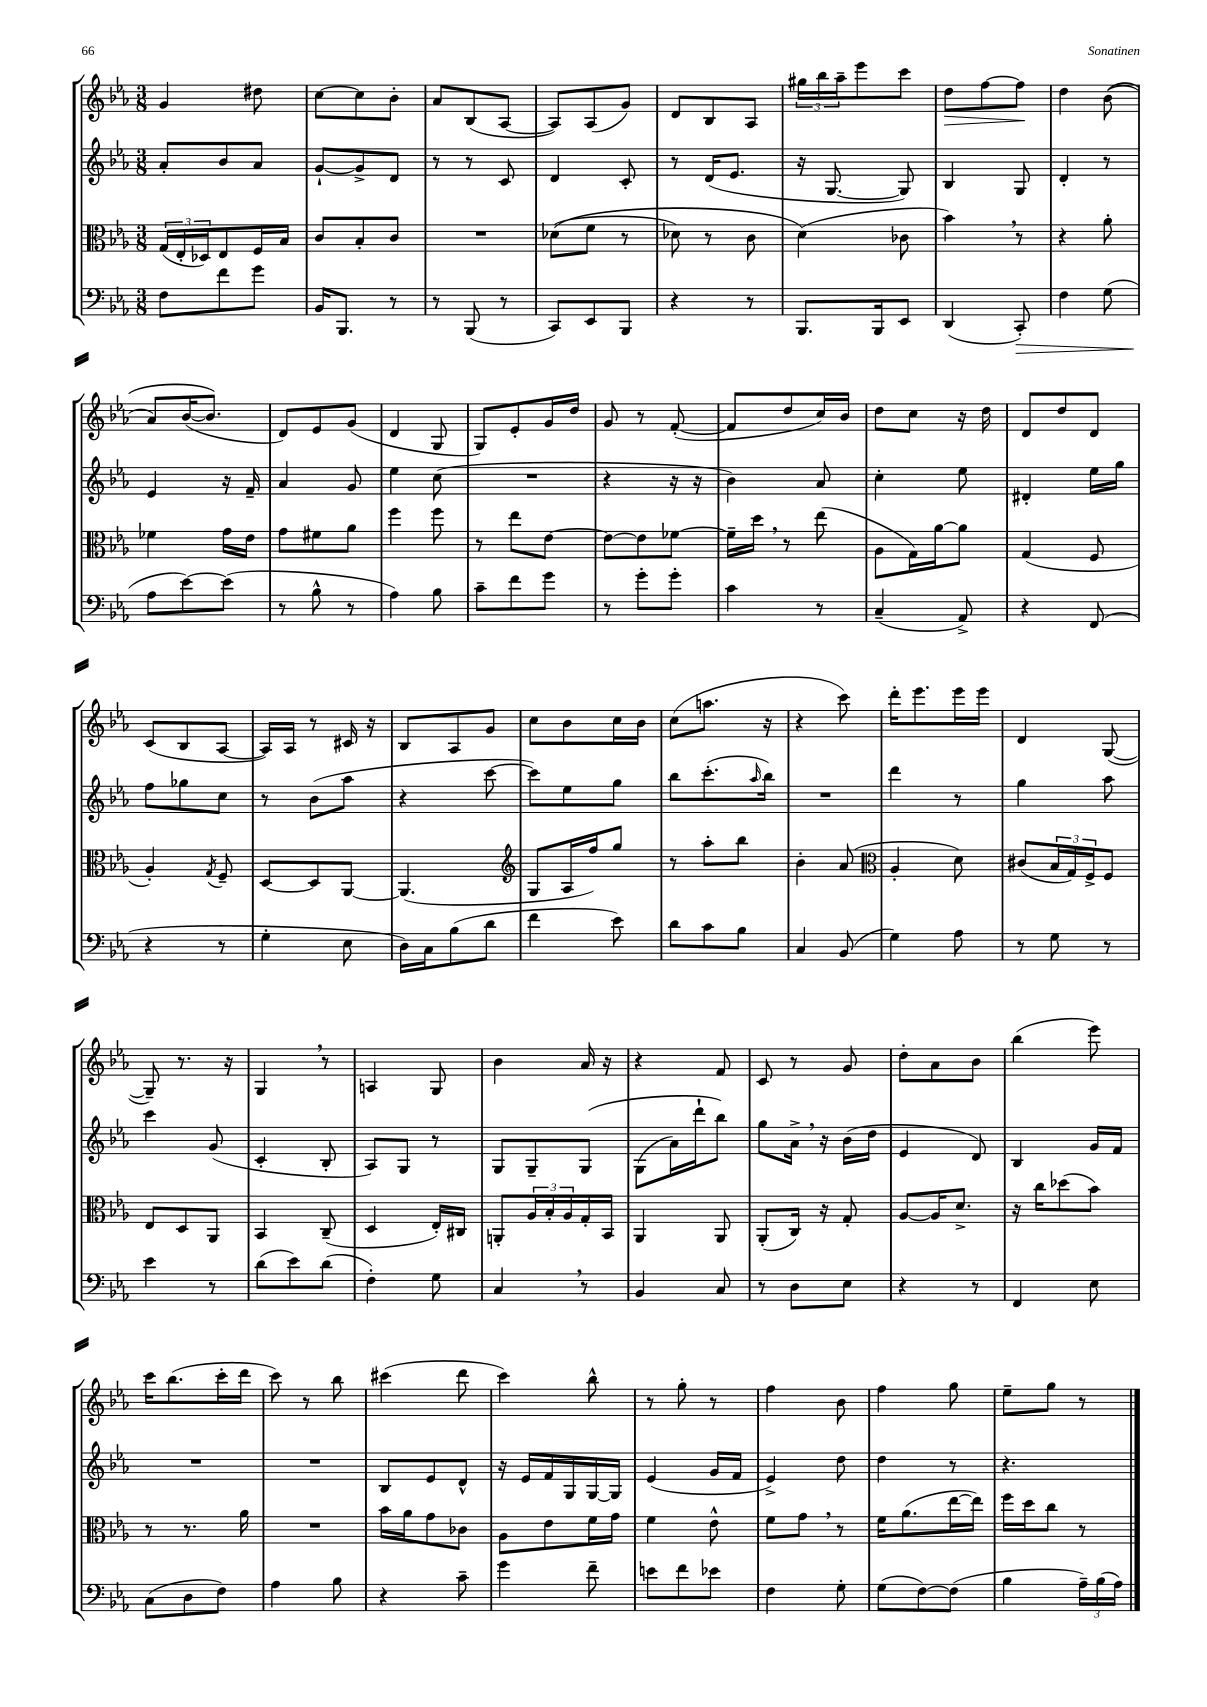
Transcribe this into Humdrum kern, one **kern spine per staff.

**kern	**kern	**kern	**kern
*staff4	*staff3	*staff2	*staff1
*clefF4	*clefC3	*clefG2	*clefG2
*k[b-e-a-]	*k[b-e-a-]	*k[b-e-a-]	*k[b-e-a-]
*M3/8	*M3/8	*M3/8	*M3/8
8F	(24G	8a-'	4g
.	24E-'	.	.
.	24D-)	.	.
8f	8E-	8b-	.
8g	16F	8a-	8dd#
.	16B-	.	.
=	=	=	=
16BB-	8c	[8g`	[8cc
8.BBB-	.	.	.
.	8B-'	8g^]	8cc]
8r	8c	8d	8b-'
=	=	=	=
8r	4.r	8r	8a-
(8BBB-	.	8r	(8B-
8r	.	8c	[8A-
=	=	=	=
8CC)	&((8d-	4d	8A-])
8EE-	8f	.	(8A-
8BBB-	8r	8c'	8g)
=	=	=	=
4r	8d-)	8r	8d
.	8r	(16d	8B-
.	.	8.e-	.
8r	8c	.	8A-
=	=	=	=
8.BBB-	(4d&)	16r	24gg#
.	.	.	24bb-
.	.	[8.G	.
.	.	.	24aa-~
.	.	.	8eee-
16BBB-	.	.	.
8EE-	8c-	8G])	8ccc
=	=	=	=
(4DD	4b-)	4B-	8dd
.	.	.	[8ff
8CC')	8r	8G	8ff]
=	=	=	=
4F	4r	4d'	4dd
(8G	8a-'	8r	&((8b-
=	=	=	=
8A-	4f-	4e-	8a-)
[8e-)	.	.	([16b-
.	.	.	8.b-]&)
(8e-]	16g	16r	.
.	16e-	16f~	.
=	=	=	=
8r	8g	4a-	8d)
8B-^^	8f#	.	8e-
8r	8a-	8g	(8g
=	=	=	=
4A-)	4ff	4ee-	4d
8B-	8ff	(8cc	8G
=	=	=	=
8c~	8r	4.r	8G)
8f	8ee-	.	8e-'
8g	[8e-	.	16g
.	.	.	16dd
=	=	=	=
8r	8e-_	4r	8g
8g'	8e-]	.	8r
8g'	[8f-	16r	([8f'
.	.	16r	.
=	=	=	=
4c	16f-~]	4b-)	8f]
.	16dd	.	.
.	8r	.	8dd
8r	(8ee-	8a-	16cc)
.	.	.	16b-
=	=	=	=
(4C~	8A-	4cc'	8dd
.	16G)	.	8cc
.	[16a-	.	.
8AA-^)	8a-]	8ee-	16r
.	.	.	16dd
=	=	=	=
4r	(4G	4d#'	8d
.	.	.	8dd
(8FF	8F	16ee-	8d
.	.	16gg	.
=	=	=	=
4r	4A-')	8ff	(8c
.	.	8gg-	8B-
.	8qG	.	.
8r	8F~	8cc	[8A-
=	=	=	=
4G'	[8D	8r	16A-])
.	.	.	16A-
.	8D]	(8b-	8r
8E-	[8AA-	8aa-	16c#
.	.	.	16r
=	=	=	=
16D)	(4.AA-]	4r	8B-
16C	.	.	.
(8B-	.	.	8A-
8d	.	[8ccc	8g
=	=	=	=
*	*clefG2	*	*
4f	8G	8ccc])	8cc
.	16A-	8ee-	8b-
.	16ff)	.	.
8e-)	8gg	8gg	16cc
.	.	.	16b-
=	=	=	=
8d	8r	8bb-	(8cc
8c	8aa-'	(8.ccc'	8.aa
8B-	8bb-	.	.
.	.	16qqaa-	.
.	.	16bb-)	16r
=	=	=	=
4C	4b-'	4.r	4r
(8BB-	(8a-	.	8ccc)
=	=	=	=
*	*clefC3	*	*
4G)	4A-'	4ddd	16ddd'
.	.	.	8.eee-
8A-	8d)	8r	16eee-
.	.	.	16eee-
=	=	=	=
8r	(8c#	4gg	4d
8G	24B-	.	.
.	24G)	.	.
.	24F^	.	.
8r	8F	8aa-	([8G
=	=	=	=
4e-	8E-	4ccc	8G~])
.	8D	.	8.r
8r	8AA-	(8g	.
.	.	.	16r
=	=	=	=
(8d	4BB-	4c'	4G
8e-)	.	.	.
(8d	(8C~	8B-'	8r
=	=	=	=
4F')	4D	8A-)	4A
.	.	8G	.
8G	16E-')	8r	8G
.	16C#	.	.
=	=	=	=
4C	8AA'	8G	4b-
.	24A-	8G~	.
.	24B-'	.	.
.	24A-	.	.
8r	16G'	&(8G	16a-
.	16BB-	.	16r
=	=	=	=
4BB-	4AA-	(8G	4r
.	.	16a-)	.
.	.	16ddd`	.
8C	8AA-	8bb-&)	8f
=	=	=	=
8r	(8AA-'	8gg	8c
8D	16C)	16a-^	8r
.	16r	16r	.
8E-	8G'	(16b-	8g
.	.	16dd	.
=	=	=	=
4r	[8A-	4e-	8dd'
.	16A-]	.	8a-
.	8.d^	.	.
8r	.	8d)	8b-
=	=	=	=
4FF	16r	4B-	(4bb-
.	16cc	.	.
.	(8dd-	.	.
8E-	8b-)	16g	8eee-)
.	.	16f	.
=	=	=	=
(8C	8r	4.r	16ccc
.	.	.	(8.bb-
8D	8.r	.	.
8F)	.	.	16ccc'
.	16a-	.	16ddd
=	=	=	=
4A-	4.r	4.r	8ccc)
.	.	.	8r
8B-	.	.	8bb-
=	=	=	=
4r	16b-	8B-	(4ccc#
.	16a-	.	.
.	8g	8e-	.
8c~	8c-	8d^^	8ddd
=	=	=	=
4g	8A-	16r	4ccc)
.	.	16e-	.
.	8e-	16f	.
.	.	16G	.
8f~	16f	[16G	8bb-^^
.	16g	16G]	.
=	=	=	=
8e	4f	(4e-	8r
8f	.	.	8gg'
8e-	8e-^^	16g	8r
.	.	16f	.
=	=	=	=
4F	8f	4e-^)	4ff
.	8g	.	.
8G'	8r	8dd	8b-
=	=	=	=
(8G	16f	4dd	4ff
.	(8.a-	.	.
[8F)	.	.	.
(8F]	[16ee-	8r	8gg
.	16ee-])	.	.
=	=	=	=
4B-	16ff	4.r	8ee-~
.	16dd	.	.
.	8cc	.	8gg
24A-~)	8r	.	8r
(24B-	.	.	.
24A-)	.	.	.
==	==	==	==
*-	*-	*-	*-
